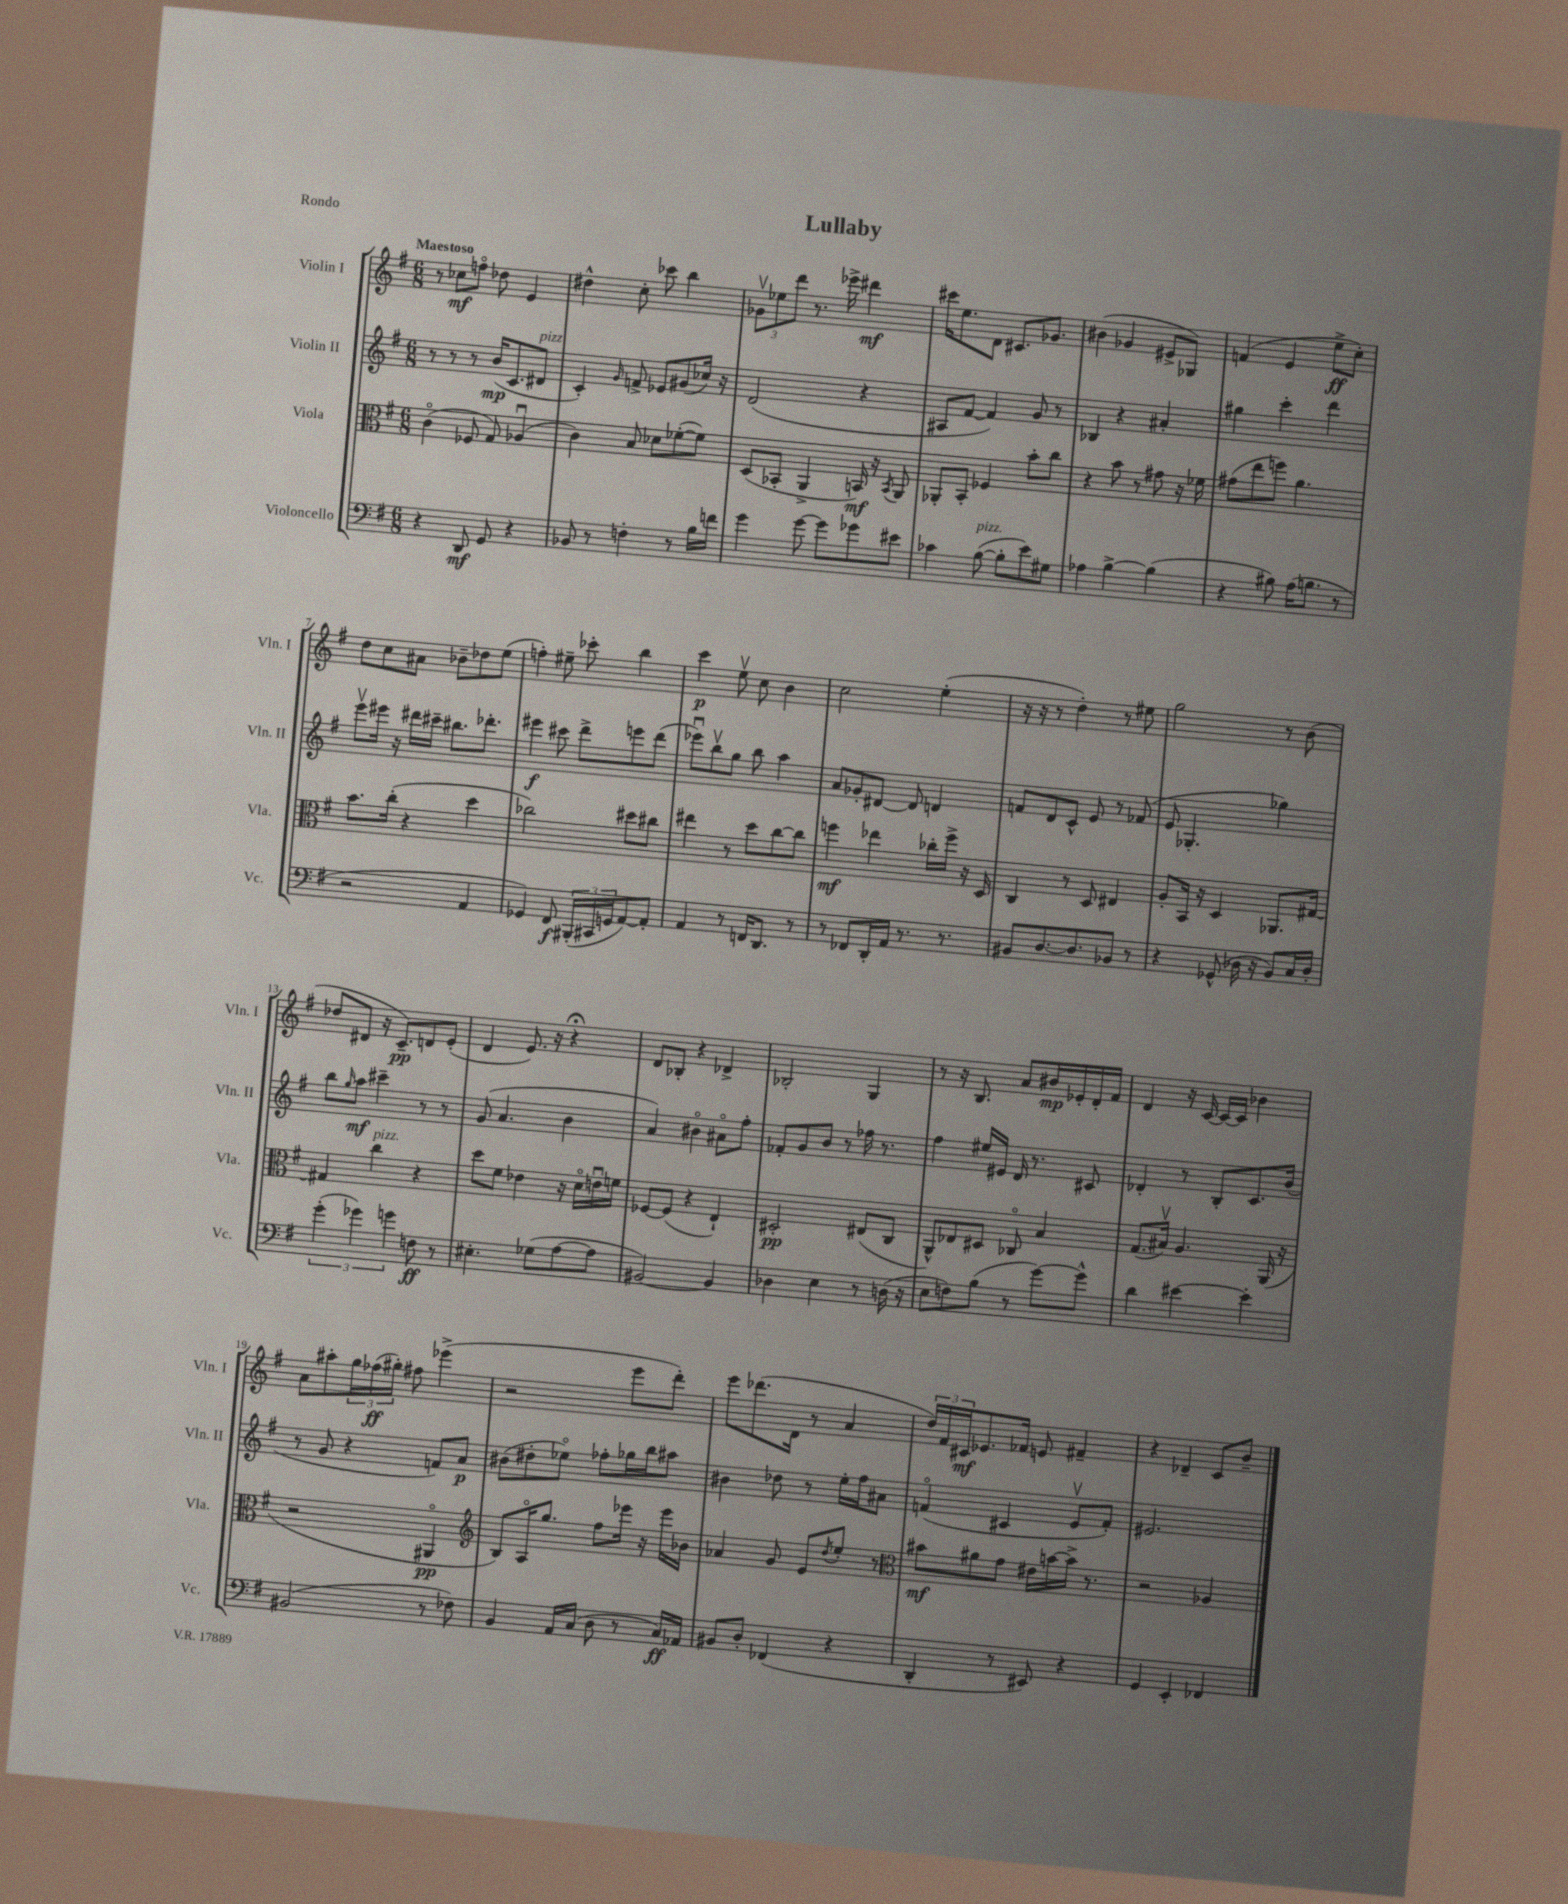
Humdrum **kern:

**kern	**kern	**kern	**kern
*staff4	*staff3	*staff2	*staff1
*clefF4	*clefC3	*clefG2	*clefG2
*k[f#]	*k[f#]	*k[f#]	*k[f#]
*M6/8	*M6/8	*M6/8	*M6/8
4r	(4co	8r	8r
.	.	8r	8cc-
8DD	8F-	8r	8ffo
8GG	8G)	(16b	8dd-
.	.	8.c	.
4r	(4A-u	.	4e
.	.	8d#	.
=	=	=	=
8BB-	4c)	4c')	4dd#^^
8r	.	.	.
.	.	16qqg	.
4F'	8B	8f^	8cc'
.	8d-	8e-	8ccc-
8r	([8f-'	(8g#	4bb
16B	8f-])	16cc-)	.
16f	.	16r	.
=	=	=	=
4g	(8D	(2d	12g-v
.	.	.	12ee-
.	8BB-'	.	.
.	.	.	12ddd
[8g	4AA^	.	8.r
8g]	.	.	.
.	.	.	16eee-^
8g-	16BB)	4r	4ddd#
.	16r	.	.
.	8qBB	.	.
8e#	8AA	.	.
=	=	=	=
4c-	8AA-'	8A#	16ccc#
.	.	.	8.ee
.	8BB'	[8f#	.
([8B	4F-	4f#])	8d
8B']	.	.	8.c#
8e)	8b'	8g	.
.	.	.	8.g-
8G#	8cc	8r	.
=	=	=	=
4A-	4r	4B-	(4b#
[4B^	8b	4r	4g-
.	8r	.	.
(4B]	8g#	4a#'	8e#^
.	16r	.	8G-)
.	16f-	.	.
=	=	=	=
4r	(8g#	4gg#	(4f
.	8ee	.	.
8B#)	8ff)	4ccc'	4e
(16A	4.a	.	.
8.B	.	.	.
.	.	4ddd	8ee^
8r	.	.	8cc')
=	=	=	=
2r	8.b	8eeev	8dd
.	.	16eee#	8cc
.	(16cc'	16r	.
.	4r	16ddd#	8a#
.	.	16ccc#~	.
.	.	8.bb#	8b-~
4AA	4dd	.	8dd-
.	.	8.ddd-'	.
.	.	.	(8ee
=	=	=	=
4GG-)	2cc-)	4eee#	4ff')
8FF#	.	8ccc#	8ee#~
(24BBB#'	.	8ddd^	8ccc-'
24CC#	.	.	.
24GG	.	.	.
[8AA)	8dd#	8eee	4bb
8AA']	8cc#	(8ddd	.
=	=	=	=
4AA	4ee#	8eee-u)	4ccc
.	.	8bbv	.
8r	8r	8gg	8eev
16FF	8dd	8bb	8cc
8.DD	.	.	.
.	[8cc	4aa	4b
8r	8cc]	.	.
=	=	=	=
8r	4ff	8a	2cc
8FF-	.	8g-'	.
16DD'	4ee-	[8d#	.
16AA	.	.	.
8.r	.	8d#]	.
.	16cc-'	4d	(4ee'
8.r	16ff^	.	.
.	16r	.	.
.	16D	.	.
=	=	=	=
8BB#	4C	8f	16r
.	.	.	16r
[8.D	.	8d	8r
.	8r	8c^^	4dd')
8.D]	.	.	.
.	8D	8e	.
8BB-	4E#	8r	8r
8r	.	(8f-	8ee#
=	=	=	=
4r	8A'	8e	2gg
.	16BB	4.G-'	.
.	16r	.	.
(8GG-^^	4D	.	.
16D-	.	.	.
16r	.	.	.
8BB)	8.AA-	4gg-)	8r
16C	.	.	(8b
16D-'	[16G#	.	.
=	=	=	=
(6g'	4G#]	8bb	8dd-
.	.	16qqgg	.
.	.	8aa	8d#
6g-)	.	.	.
.	4cc	4ccc#~	16r
.	.	.	8.c~)
6g	.	.	.
8F	4r	8r	8d
8r	.	8r	(8e'
=	=	=	=
4.E#'	8dd	(8g	4d
.	8f#	4.a	.
.	4e-	.	8.e)
(8G-	.	.	.
.	.	.	16r
[8A	16r	4b	4r;
.	16do	.	.
8A]	16eu	.	.
.	16f	.	.
=	=	=	=
[2BB#)	[8F-	4a)	8d
.	(8F-]	.	8B-'
.	4r	4b#o	4r
4BB#]	4E`)	8a#o	4d-^
.	.	8ff#'	.
=	=	=	=
4D-	2D#'	8f-'	2B-'
.	.	8g	.
4E	.	8b	.
.	.	8r	.
8r	(8E#	16ff-	4G
.	.	8.r	.
(16D	8C	.	.
16r	.	.	.
=	=	=	=
8E	8AA^^)	4ff#	8r
8F)	8E-	.	16r
.	.	.	8.B
(8B	8D#	16ee#	.
.	.	16e#	.
8r	8C-o	16d	8a
.	.	8.r	.
[8g)	4B	.	16b#
.	.	.	16e-'
8g^^]	.	8c#	16d'
.	.	.	16f#
=	=	=	=
4d	(8.G	4d-'	4d
.	16B#v)	.	.
[4e#	4.A	8r	16r
.	.	.	[16c
.	.	8B'	16c_
.	.	.	16c]
4e#']	.	8.c	4b-
.	(16AA	.	.
.	16r	(16b	.
=	=	=	=
(2BB#	2r	8r	8a
.	.	8g	8aa#'
.	.	4r	24gg
.	.	.	(24ff-
.	.	.	24gg#')
.	.	.	8ff#
8r	4AA#o	8f)	(4eee-^
8F-)	.	8a	.
=	=	=	=
*	*clefG2	*	*
4BB	8B)	(8b#	2r
.	16Ao	8dd#'	.
.	8.gg	.	.
16AA	.	8ee-o)	.
(16C	.	.	.
8D	8ff#	8ff-'	.
8r	16eee-	16gg-	8eee
.	16r	16bb	.
16C)	16eee-	8aa#	8ddd')
16AA-	16b-	.	.
=	=	=	=
8BB#	4a-	4b#	8eee
8D'	.	.	(8.ddd-
(4FF-	8g	8dd-	.
.	.	.	16d
.	8e	8r	8r
.	8qdd	.	.
4r	8ee'	16ee'	4a
.	.	16ff#	.
.	8r	8a#	.
=	=	=	=
*	*clefC3	*	*
4DD'	8b#	(4fo	24dd)
.	.	.	24f#
.	.	.	24c#
.	8a#	.	8.e-
8r	8g	4c#	.
.	.	.	16f-
8EE#)	16e#	.	8e
.	[16b	.	.
4r	16b^]	8ev	4f#~
.	8.r	.	.
.	.	8f')	.
=	=	=	=
4GG	2r	2.e#	4r
4EE'	.	.	4d-~
4FF-	4A-	.	8c
.	.	.	8b~
==	==	==	==
*-	*-	*-	*-
